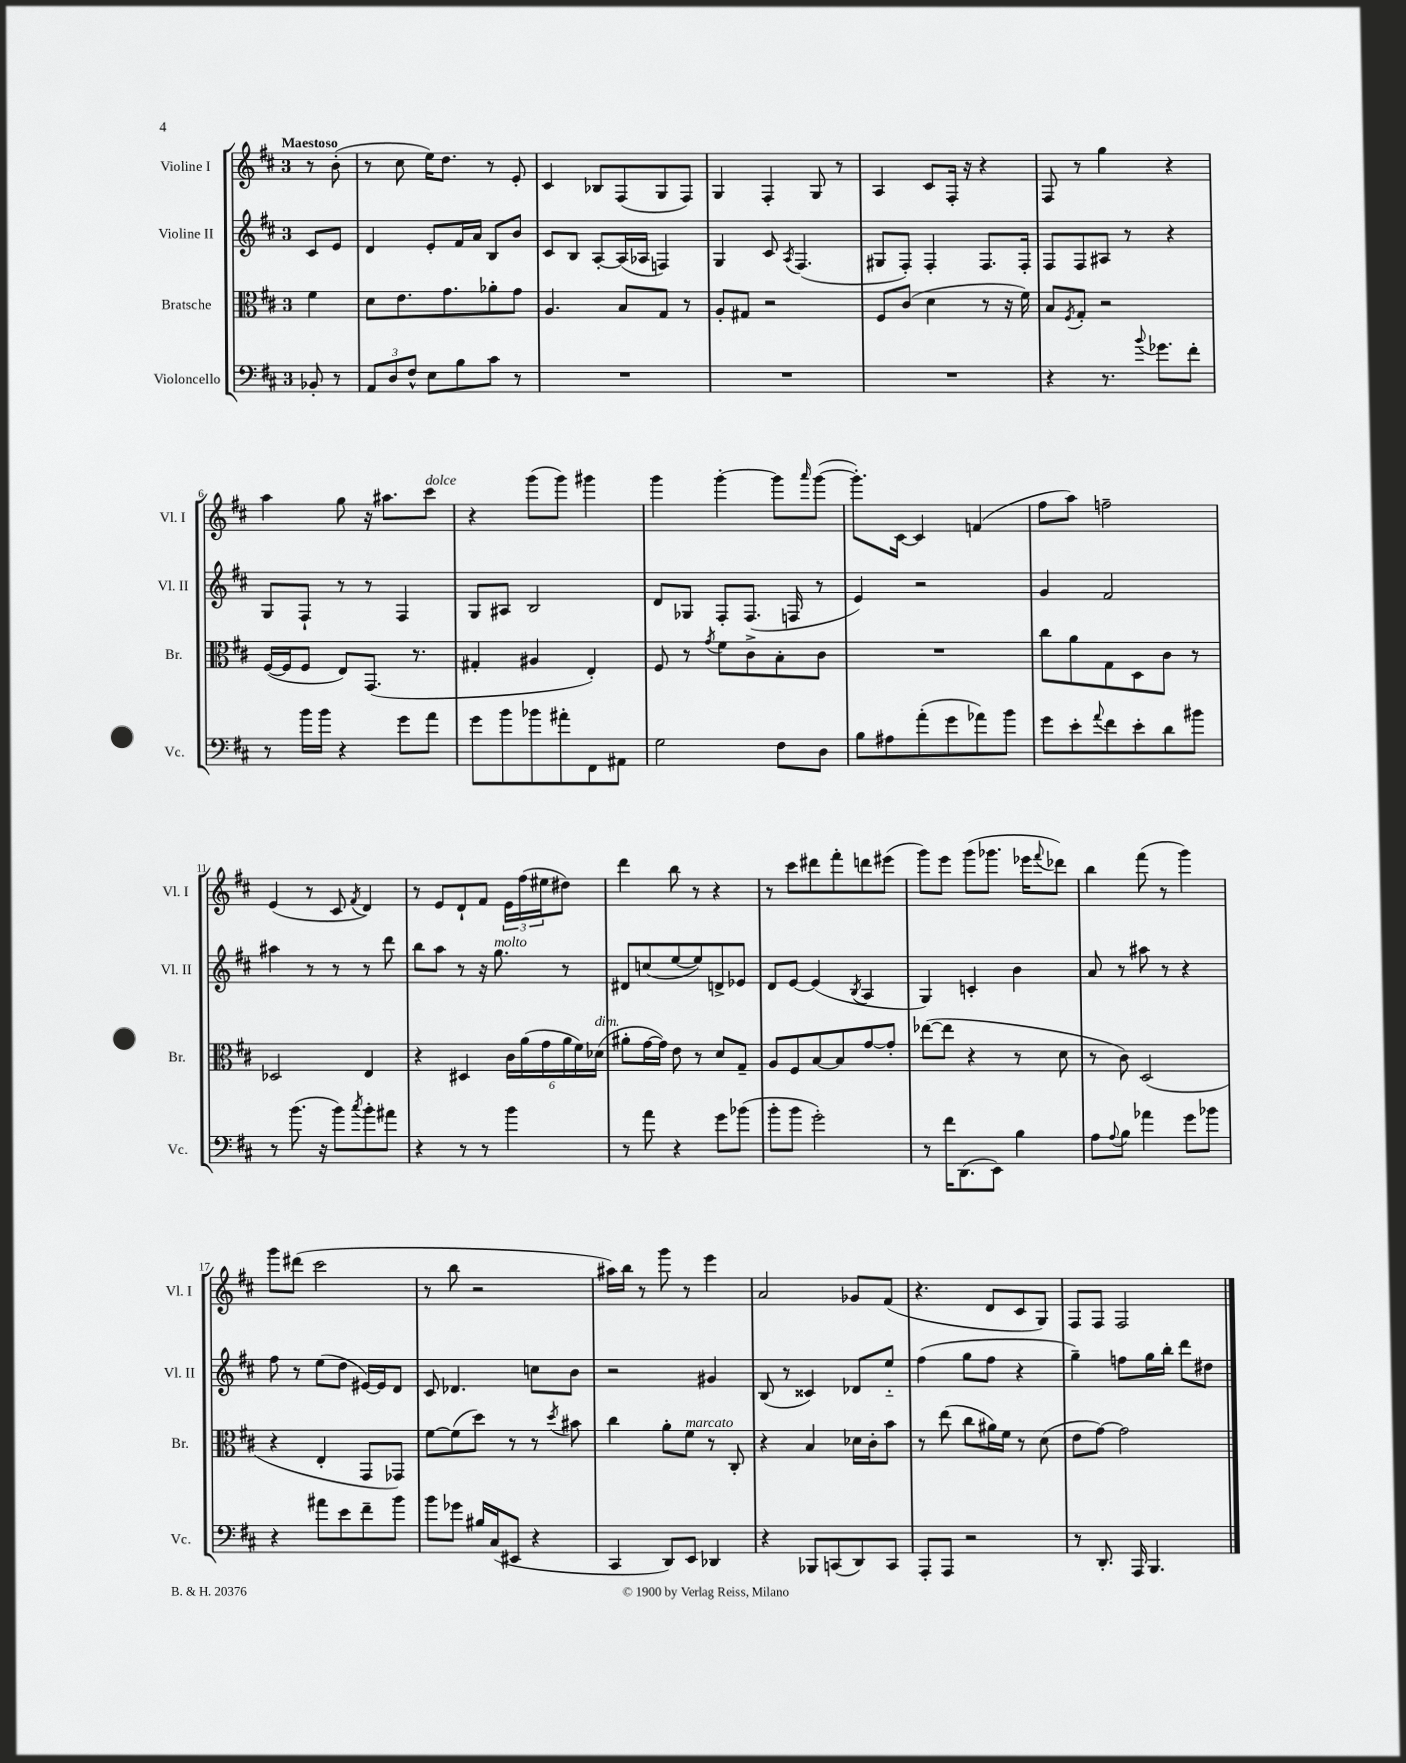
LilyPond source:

<<
\new StaffGroup <<
\new Staff = "s0" \with { instrumentName = "Violine I" shortInstrumentName = "Vl. I" } {
    \clef treble \key d \major \once \override Staff.TimeSignature.style = #'single-digit \time 3/4 \partial 4 \tempo "Maestoso"
    r8 b'8-.( |
    r8 cis''8 e''16) d''8. r8 e'8-. |
    cis'4 bes8 fis8( g8 fis8) |
    g4 fis4-. g8 r8 |
    a4 cis'8 fis16-. r16 r4 |
    fis8 r8 g''4 r4 |
    a''4 g''8 r16 ais''8. cis'''8^\markup { \italic "dolce" } |
    r4 g'''8( g'''8) gis'''4 |
    g'''4 g'''4~-. g'''8 \grace { a'''16 } g'''8~( |
    g'''8.-.) cis'16~ cis'4 f'4( |
    fis''8 a''8) f''2-- |
    e'4( r8 cis'8 \acciaccatura { fis'8 } d'4) |
    r8 e'8 d'8-! fis'8 \tuplet 3/2 { e'16 fis''16( eis''16 } dis''8) |
    d'''4 b''8 r8 r4 |
    r8 cis'''8 dis'''8 fis'''8-. d'''8 eis'''8( |
    g'''8) e'''8 g'''8( ges'''8. ees'''16 \appoggiatura { fis'''8 } des'''8) |
    b''4 fis'''8( r8 g'''4) |
    g'''8 dis'''8( cis'''2 |
    r8 b''8 r2 |
    ais''16) b''16 r8 g'''8 r8 e'''4 |
    a'2 ges'8 fis'8( |
    r4. d'8 cis'8 g8) |
    fis8 fis8 fis2 \bar "|." |
}
\new Staff = "s1" \with { instrumentName = "Violine II" shortInstrumentName = "Vl. II" } {
    \clef treble \key d \major \once \override Staff.TimeSignature.style = #'single-digit \time 3/4 \partial 4
    cis'8 e'8 |
    d'4 e'8-. fis'16 a'16 b8 b'8 |
    cis'8 b8 a8~-. a16( aes16 f4) |
    g4 cis'8 \acciaccatura { a8 } fis4.( |
    gis8 fis8-.) fis4-. fis8. fis16-. |
    fis8 fis8 ais8 r8 r4 |
    g8 fis8-! r8 r8 fis4 |
    g8 ais8 b2 |
    d'8 ges8 fis8-. fis8.( f16 r8 |
    e'4) r2 |
    g'4 fis'2 |
    ais''4 r8 r8 r8 d'''8 |
    b''8 a''8 r8 r16 g''8.^\markup { \italic "molto" } r8 |
    dis'8 c''8( e''8~ e''8) d'8-> ees'8 |
    d'8 e'8~ e'4( \acciaccatura { b8 } a4 |
    g4) c'4-. b'4 |
    a'8 r8 ais''8 r8 r4 |
    fis''8 r8 e''8( d''8 eis'16~) eis'16 d'8 |
    cis'8 des'4. c''8 b'8 |
    r2 gis'4 |
    b8( r8 cisis'4) des'8 e''8-_ |
    fis''4( g''8 fis''8 r4 |
    g''4--) f''8 g''16 b''16-. d'''8 dis''8 \bar "|." |
}
\new Staff = "s2" \with { instrumentName = "Bratsche" shortInstrumentName = "Br." } {
    \clef alto \key d \major \once \override Staff.TimeSignature.style = #'single-digit \time 3/4 \partial 4
    fis'4 |
    d'8 e'8. g'8. aes'8-. g'8 |
    a4. b8 g8 r8 |
    a8-. gis8 r2 |
    fis8 cis'8( d'4 r8 r16 fis'16) |
    b8 \acciaccatura { fis8 } g8-. r2 |
    fis16~( fis16 fis8 e8) g,8.( r8. |
    gis4-. ais4 e4-.) |
    fis8 r8 \acciaccatura { g'8 } fis'8 cis'8-> b8-. cis'8 |
    R2. |
    cis''8 a'8 g8 d8 cis'8 r8 |
    des2 e4 |
    r4 dis4 \tuplet 6/4 { cis'16 a'16( g'16 a'16 fis'16) des'16^\markup { \italic "dim." }( } |
    ais'8-. g'16~ g'16) e'8 r8 d'8 g8-- |
    a8 fis8 b8~ b8 g'8~ g'8-. |
    ees''8~( ees''8 r4 r8 d'8 |
    r8 cis'8) d2( |
    r4 e4-. g,8 ges,8) |
    fis'8~ fis'8( d''8) r8 r8 \acciaccatura { d''8 } bis'8 |
    cis''4 a'8-. fis'8^\markup { \italic "marcato" } r8 cis8-. |
    r4 b4 des'16 cis'16-. b'8 |
    r8 e''8( cis''8 ais'16) fis'16 r8 d'8( |
    e'8 g'8~) g'2 \bar "|." |
}
\new Staff = "s3" \with { instrumentName = "Violoncello" shortInstrumentName = "Vc." } {
    \clef bass \key d \major \once \override Staff.TimeSignature.style = #'single-digit \time 3/4 \partial 4
    bes,8-. r8 |
    \tuplet 3/2 { a,8 d8 fis8-^ } e8 b8 cis'8 r8 |
    R2. |
    R2. |
    R2. |
    r4 r8. \appoggiatura { b'8 } ges'8. fis'8-. |
    r8 b'16 b'16 r4 g'8 a'8 |
    g'8 b'8 bes'8 ais'8-. fis,8 ais,8 |
    g2 fis8 d8 |
    b8 ais8 a'8-.( g'8 aes'8) b'8 |
    g'8 e'8-. \appoggiatura { a'8 } fis'8 e'8-. d'8 bis'8 |
    r8 b'8.( r16 b'8) \acciaccatura { cis''8 } b'8-. ais'8 |
    r4 r8 r8 b'4 |
    r8 a'8 r4 g'8 bes'8( |
    b'8-. b'8 g'2-.) |
    r8 fis'16 d,8.( e,8) b4 |
    a8 \appoggiatura { a8 } b8 aes'4 g'8 bes'8 |
    r4 ais'8 e'8 fis'8-- b'8 |
    b'8 ges'8 bis16 cis16( eis,8 r4 |
    cis,4 d,8) e,8 des,4 |
    r4 bes,,8 c,8( d,8) c,8 |
    a,,8-. a,,8 r2 |
    r8 d,8.-. a,,16 b,,4. \bar "|." |
}
>>
>>
